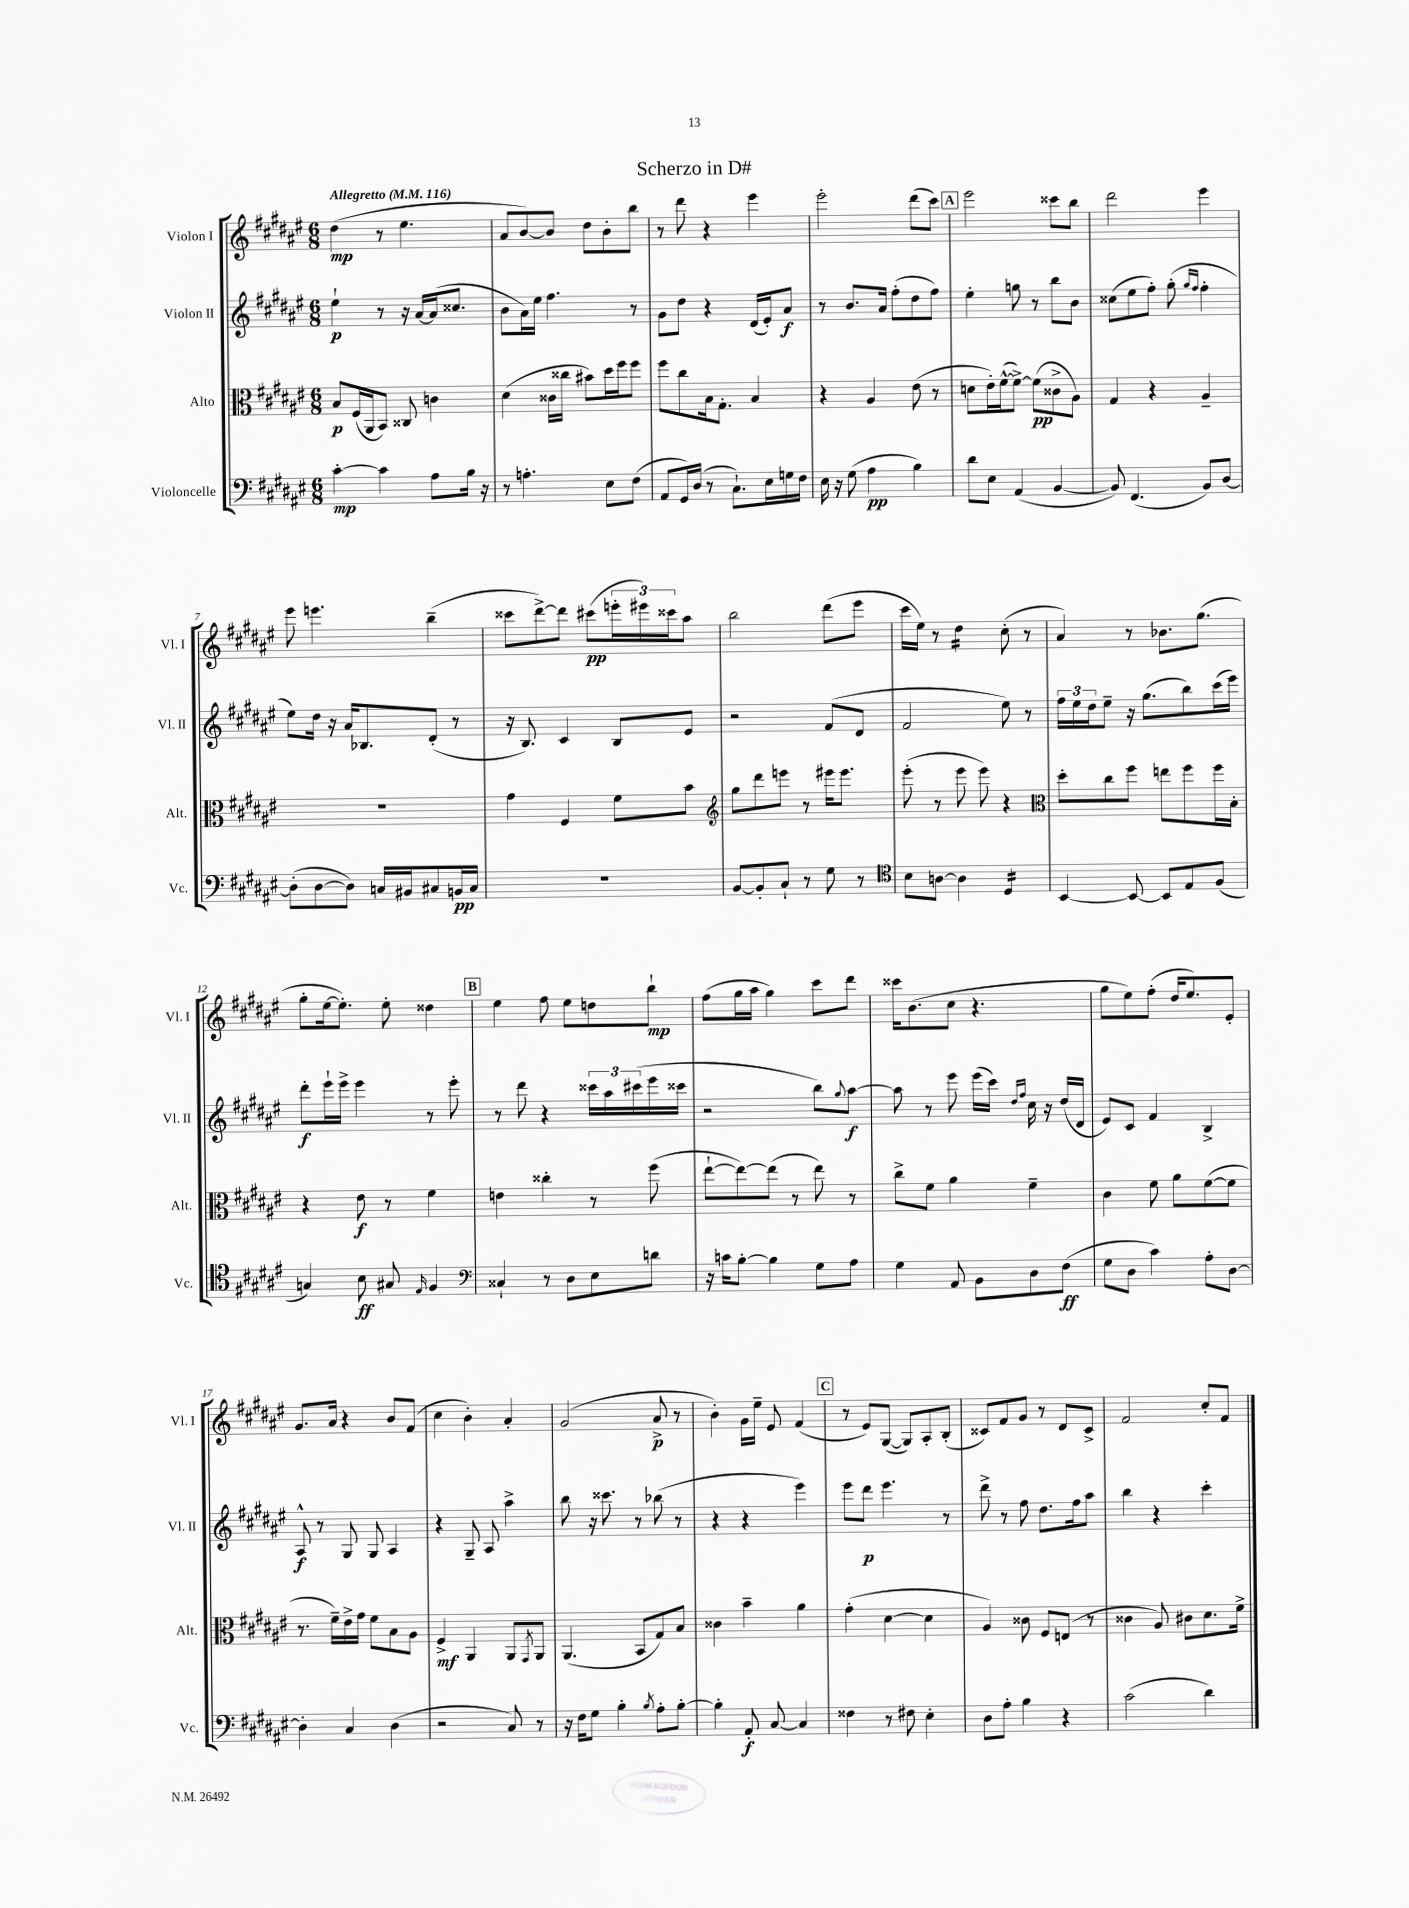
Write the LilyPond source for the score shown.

\header { title = "Scherzo in D#" }
<<
\new StaffGroup <<
\new Staff = "s0" \with { instrumentName = "Violon I" shortInstrumentName = "Vl. I" } {
    \clef treble \key fis \major \numericTimeSignature \time 6/8 \tempo "Allegretto" 4 = 116
    dis''4\mp( r8 eis''4. |
    ais'8 b'8~) b'8 dis''8 b'8-. b''8 |
    r8 dis'''8 r4 eis'''4 |
    eis'''2-. dis'''8( cis'''8) |
    \mark \markup { \box "A" } eis'''2 cisis'''8 b''8 |
    dis'''2 eis'''4 |
    eis'''8 e'''4. b''4--( |
    cisis'''8 dis'''8~->) dis'''8 cis'''8\pp( \tuplet 3/2 { e'''16-. eis'''16) cisis'''16 } ais''8 |
    b''2 dis'''8( eis'''8 |
    cis'''16 eis''16) r8 dis''4:16 cis''8-.( r8 |
    ais'4) r8 bes'8. gis''8.( |
    gis''8-. eis''16~ eis''8.-.) eis''8-. disis''4 |
    \mark \markup { \box "B" } eis''4 fis''8 eis''8 d''8 b''8-!\mp |
    fis''8( gis''16 ais''16 gis''4) cis'''8 dis'''8 |
    cisis'''16 b'8.( cis''8 r4. |
    gis''8 eis''8) fis''8-.( dis''16 eis''8.) eis'8-. |
    gis'8. ais'16 r4 b'8 fis'8( |
    cis''4 b'4-.) ais'4-. |
    gis'2( ais'8->\p r8 |
    b'4-.) gis'16 eis''16-- eis'8 fis'4( |
    \mark \markup { \box "C" } r8 eis'8) gis8~( gis8) ais8-. b8-.( |
    cisis'8) fis'8 gis'8 r8 dis'8 cisis'8-> |
    fis'2 cis''8-. fis'8 \bar "|." |
}
\new Staff = "s1" \with { instrumentName = "Violon II" shortInstrumentName = "Vl. II" } {
    \clef treble \key fis \major \numericTimeSignature \time 6/8
    eis''4-!\p r8 r16 ais'16~ ais'16( cisis''8. |
    b'8 ais'16) eis''16 fis''4. r8 |
    gis'8 dis''8 r4 dis'16( eis'16-.) ais'8\f |
    r8 b'8. ais'16 fis''8-.( dis''8 fis''8) |
    \mark \markup { \box "A" } eis''4-. g''8 r8 b''8 b'8 |
    cisis''8( eis''8 fis''8-.) gis''8-.( \grace { gis''16 fis''16 } fis''4-. |
    eis''8) dis''16 r16 ais'16 bes8. dis'8-.( r8 |
    r16 b8.) cis'4 b8 eis'8 |
    r2 fis'8( dis'8 |
    fis'2 eis''8) r8 |
    \tuplet 3/2 { fis''16 eis''16 dis''16 } eis''8-- r16 gis''8.( b''8) cis'''16( eis'''16) |
    dis'''8-.\f eis'''16-! eis'''16-> eis'''4 r8 eis'''8-. |
    \mark \markup { \box "B" } r8 dis'''8 r4 \tuplet 3/2 { cisis'''16 ais''16 cis'''16( } eis'''16 cisis'''16 |
    r2 b''8) \appoggiatura { gis''8 } ais''8~\f |
    ais''8 r8 eis'''8 eis'''16( cis'''16) \grace { dis''16 fis''16 } cis''16 r16 dis''16( dis'16 |
    eis'8) cis'8 fis'4 b4-> |
    ais8-^\f r8 gis8 gis8 ais4 |
    r4 gis8-- ais8 ais''4-> |
    b''8 r16 cisis'''8. r8 bes''8( r8 |
    r4 r4 eis'''4) |
    \mark \markup { \box "C" } eis'''8 dis'''8\p eis'''4. r8 |
    dis'''8-> r8 fis''8 dis''8. fis''16 ais''8 |
    b''4 r4 cis'''4-. \bar "|." |
}
\new Staff = "s2" \with { instrumentName = "Alto" shortInstrumentName = "Alt." } {
    \clef alto \key fis \major \numericTimeSignature \time 6/8
    b8\p fis16( ais,16 b,8) cisis8 c'4 |
    dis'4( cisis'16 cisis''16 bis'8) dis''16 fis''16 fis''8 |
    fis''8 cis''8 b16 gis8.-. b4 |
    r4 ais4 eis'8( r8 |
    \mark \markup { \box "A" } d'8 eis'16-.) fis'16~-^( fis'8~->) fis'8\pp( cisis'8-> ais8) |
    gis4 r4 ais4-- |
    R2. |
    gis'4 fis4 fis'8 b'8 |
    \clef treble gis''8 dis'''8 e'''8 r8 eis'''16 eis'''8. |
    eis'''8-.( r8 eis'''8 eis'''8) r4 |
    \clef alto dis''8-. cis''8 fis''8 e''8 fis''8 fis''16 b16-. |
    r4 eis'8\f r8 fis'4 |
    \mark \markup { \box "B" } e'4 cisis''4-. r8 fis''8( |
    eis''8~-! eis''8~) eis''8( r8 eis''8) r8 |
    cis''8-> fis'8 ais'4 fis'4-- |
    cis'4 fis'8 ais'8 fis'8~( fis'8 |
    r8. fis'16--) eis'16-> gis'16 fis'8 b8 ais8 |
    fis4->\mf ais,4 ais,8 \acciaccatura { gis,8 } ais,8 |
    ais,4.( b,8 gis8) b8 |
    cisis'4 b'4-- ais'4 |
    \mark \markup { \box "C" } gis'4-.( dis'4~ dis'4 |
    ais4) cisis'8 fis8 e8( r8 |
    cisis'4 ais8) cis'8 dis'8. fis'16-> \bar "|." |
}
\new Staff = "s3" \with { instrumentName = "Violoncelle" shortInstrumentName = "Vc." } {
    \clef bass \key fis \major \numericTimeSignature \time 6/8
    cis'4~-.\mp cis'4 ais8 b16 r16 |
    r8 a4.-. eis8 fis8( |
    ais,8 gis,16) dis16( r8 cis8.-!) eis16 g16 fis16 |
    eis16 r16 gis8( ais4\pp b4) |
    \mark \markup { \box "A" } dis'8 eis8 ais,4( b,4~ |
    b,8) fis,4.( b,8) dis8~ |
    dis8-.( dis8~ dis8) c16 bis,16 cis8 b,16\pp cis16 |
    R2. |
    b,8~ b,8-. cis8-! r8 gis8 r8 |
    \clef tenor b8 a8~ a4 dis4:16 |
    b,4~ b,8~ b,8 eis8 fis8( |
    g4) b8\ff gis8 \grace { eis16 } fis4 |
    \mark \markup { \box "B" } \clef bass cisis4-! r8 dis8 eis8 d'8 |
    r16 c'16 b8~-. b4 gis8 ais8 |
    gis4 ais,8 b,8 dis8 fis8\ff( |
    gis8 dis8 cis'4) ais8-. dis8~ |
    dis4-. cis4 dis4( |
    r2 cis8) r8 |
    r16 fis16 gis8 b4-. \acciaccatura { b8 } ais8-. b8~-. |
    b4-. ais,8-.\f cis8~ cis4 |
    \mark \markup { \box "C" } fisis4 r8 fis8 eis4-. |
    dis8 ais8-. b4 r4 |
    cis'2( dis'4) \bar "|." |
}
>>
>>
